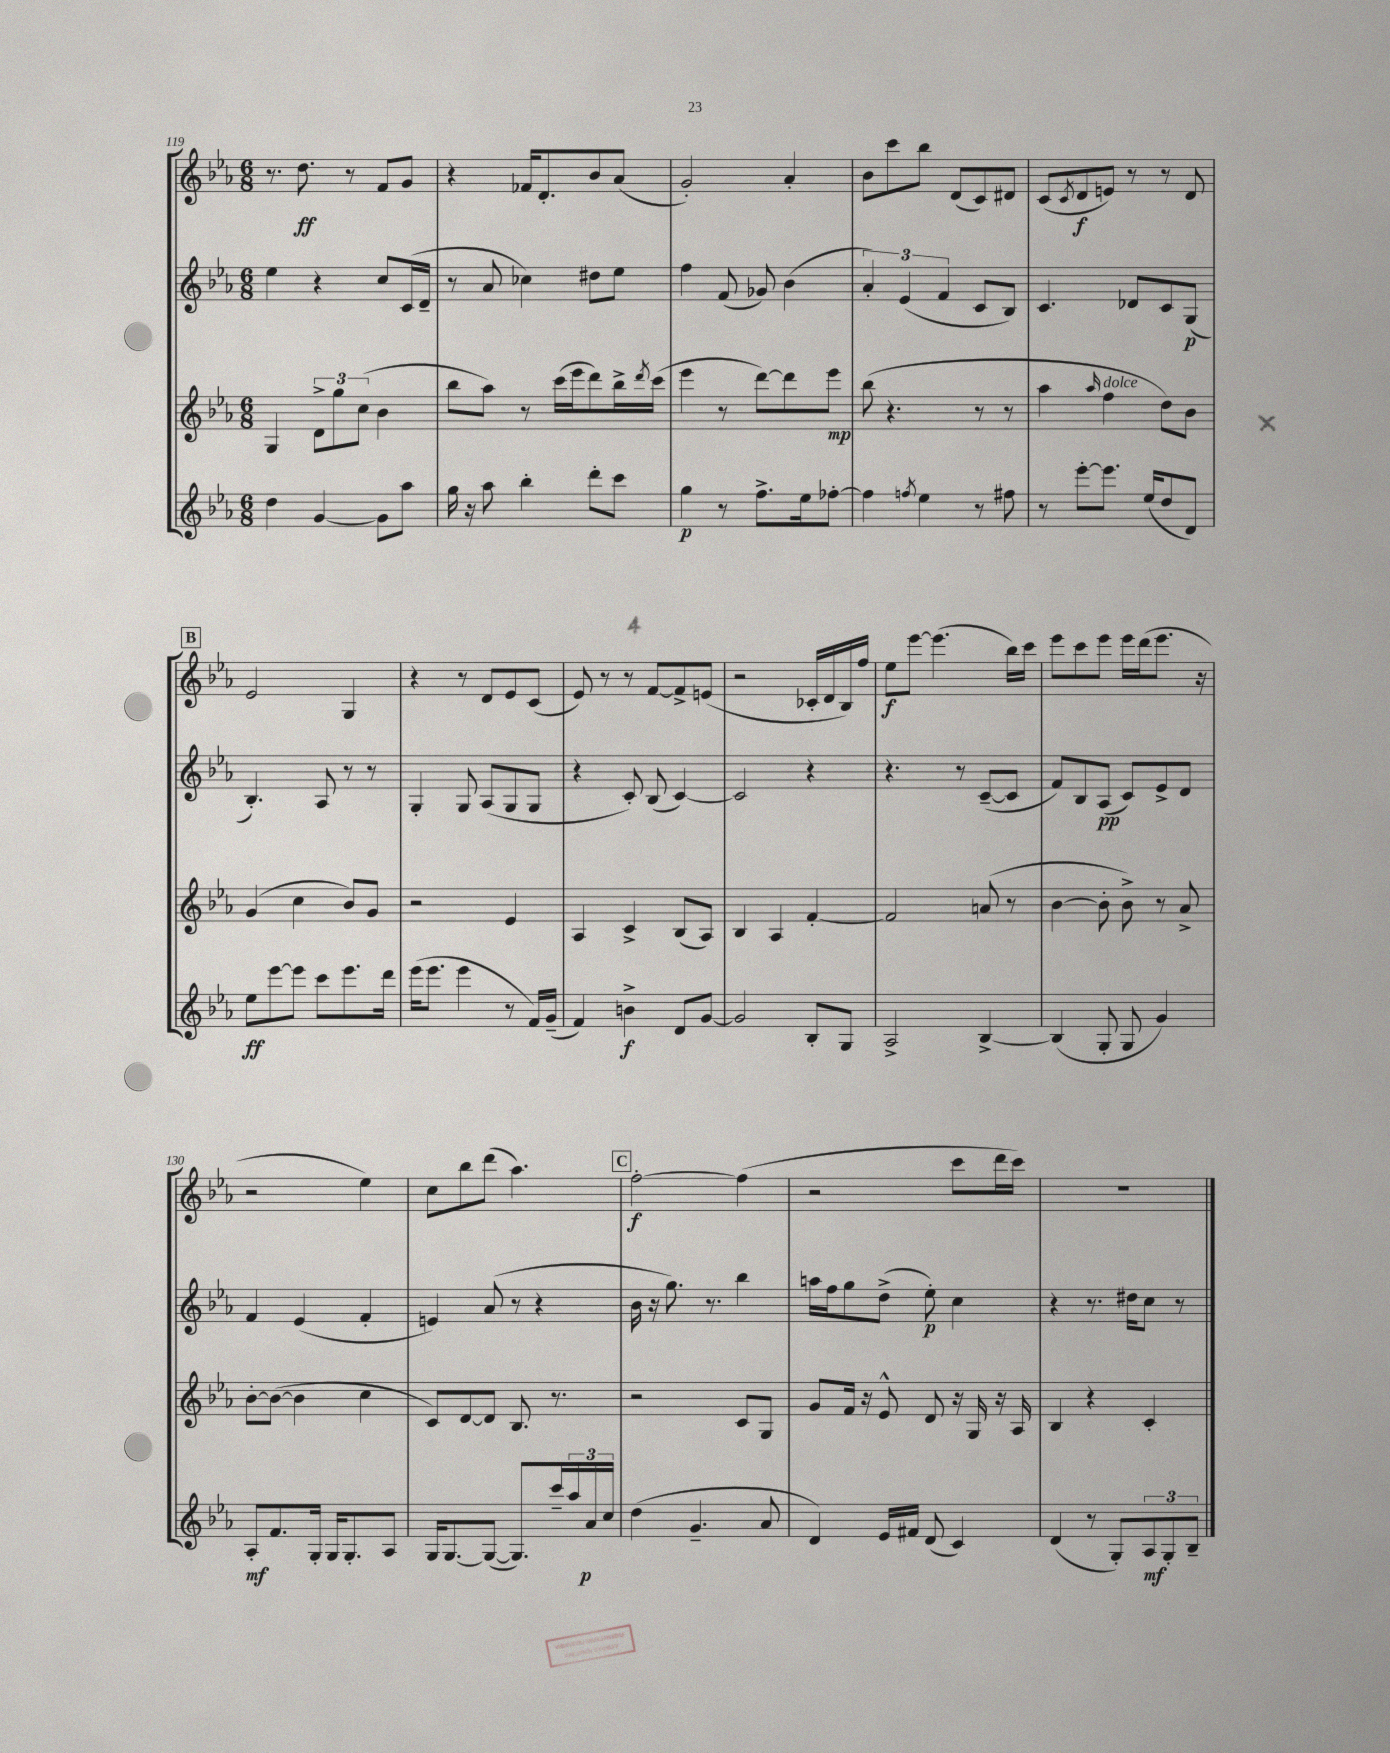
<<
\new StaffGroup <<
\new Staff = "s0" {
    \clef treble \key ees \major \numericTimeSignature \time 6/8
    r8. d''8.\ff r8 f'8 g'8 |
    r4 fes'16 d'8.-. bes'8 aes'8( |
    g'2-.) aes'4-. |
    bes'8 c'''8 bes''8 d'8( c'8) dis'8 |
    c'8( \acciaccatura { c'8 } d'8\f e'8) r8 r8 d'8 |
    \mark \markup { \box "B" } ees'2 g4 |
    r4 r8 d'8 ees'8 c'8( |
    ees'8) r8 r8 f'8~ f'8-> e'8( |
    r2 ces'16-. d'16 bes16) f''16 |
    ees''8\f ees'''8~ ees'''4.( bes''16) c'''16 |
    ees'''8 c'''8 ees'''8 ees'''16 d'''16( ees'''8. r16 |
    r2 ees''4) |
    c''8 bes''8 d'''8( aes''4.) |
    \mark \markup { \box "C" } f''2~-.\f f''4( |
    r2 c'''8 d'''16 c'''16) |
    R2. \bar "|." |
}
\new Staff = "s1" {
    \clef treble \key ees \major \numericTimeSignature \time 6/8
    ees''4 r4 c''8 c'16( d'16-- |
    r8 aes'8 ces''4) dis''8 ees''8 |
    f''4 f'8( ges'8) bes'4( |
    \tuplet 3/2 { aes'4-.) ees'4( f'4 } c'8 bes8) |
    c'4. des'8 c'8 g8\p( |
    \mark \markup { \box "B" } bes4.-.) aes8 r8 r8 |
    g4-. g8 aes8( g8 g8 |
    r4 c'8-.) bes8( c'4~) |
    c'2 r4 |
    r4. r8 c'8~--( c'8 |
    f'8) bes8 aes8\pp( c'8) ees'8-> d'8 |
    f'4 ees'4( f'4-. |
    e'4) aes'8( r8 r4 |
    \mark \markup { \box "C" } bes'16 r16 g''8.) r8. bes''4 |
    a''16 f''16 g''8 d''8->( ees''8-.\p) c''4 |
    r4 r8. dis''16 c''8 r8 \bar "|." |
}
\new Staff = "s2" {
    \clef treble \key ees \major \numericTimeSignature \time 6/8
    g4 \tuplet 3/2 { d'8-> g''8 c''8( } bes'4 |
    bes''8 aes''8) r8 c'''16( ees'''16 d'''8) bes''16-> \acciaccatura { d'''8 } c'''16( |
    ees'''4 r8 d'''8~) d'''8 ees'''8\mp |
    bes''8( r4. r8 r8 |
    aes''4 \grace { aes''16 } f''4^\markup { \italic "dolce" } d''8) bes'8 |
    \mark \markup { \box "B" } g'4( c''4 bes'8) g'8 |
    r2 ees'4 |
    aes4 c'4-> bes8( aes8) |
    bes4 aes4 f'4~-. |
    f'2 a'8( r8 |
    bes'4~ bes'8-. bes'8->) r8 aes'8-> |
    bes'8~-. bes'8~( bes'4 c''4 |
    c'8) d'8~ d'8 bes8. r8. |
    \mark \markup { \box "C" } r2 c'8 g8 |
    g'8 f'16 r16 ees'8-^ d'8 r16 g16 r16 aes16 |
    bes4 r4 c'4-. \bar "|." |
}
\new Staff = "s3" {
    \clef treble \key ees \major \numericTimeSignature \time 6/8
    d''4 g'4~ g'8 aes''8 |
    g''16 r16 aes''8 bes''4-. d'''8-. c'''8 |
    g''4\p r8 f''8.-> ees''16 fes''8~-. |
    fes''4 \acciaccatura { f''8 } ees''4 r8 fis''8 |
    r8 ees'''8~-. ees'''8. ees''16( d''8 d'8) |
    \mark \markup { \box "B" } ees''8\ff ees'''8~ ees'''8 c'''8 ees'''8. d'''16 |
    ees'''16( ees'''8. ees'''4 r8 f'16) g'16--( |
    f'4) b'4->\f d'8 g'8~ |
    g'2 bes8-. g8 |
    aes2-> bes4~-> |
    bes4( g8-. g8 g'4) |
    aes8-.\mf f'8. g16-. g16 g8.-. aes8 |
    g16 g8.~ g8~( g8.) c'''16-- \tuplet 3/2 { aes''16 aes'16\p c''16 } |
    \mark \markup { \box "C" } d''4( g'4.-- aes'8 |
    d'4) ees'16 fis'16 d'8( c'4) |
    d'4( r8 g8-.) \tuplet 3/2 { aes8\mf g8-. bes8-- } \bar "|." |
}
>>
>>
\layout { \context { \Score currentBarNumber = #119 } }
